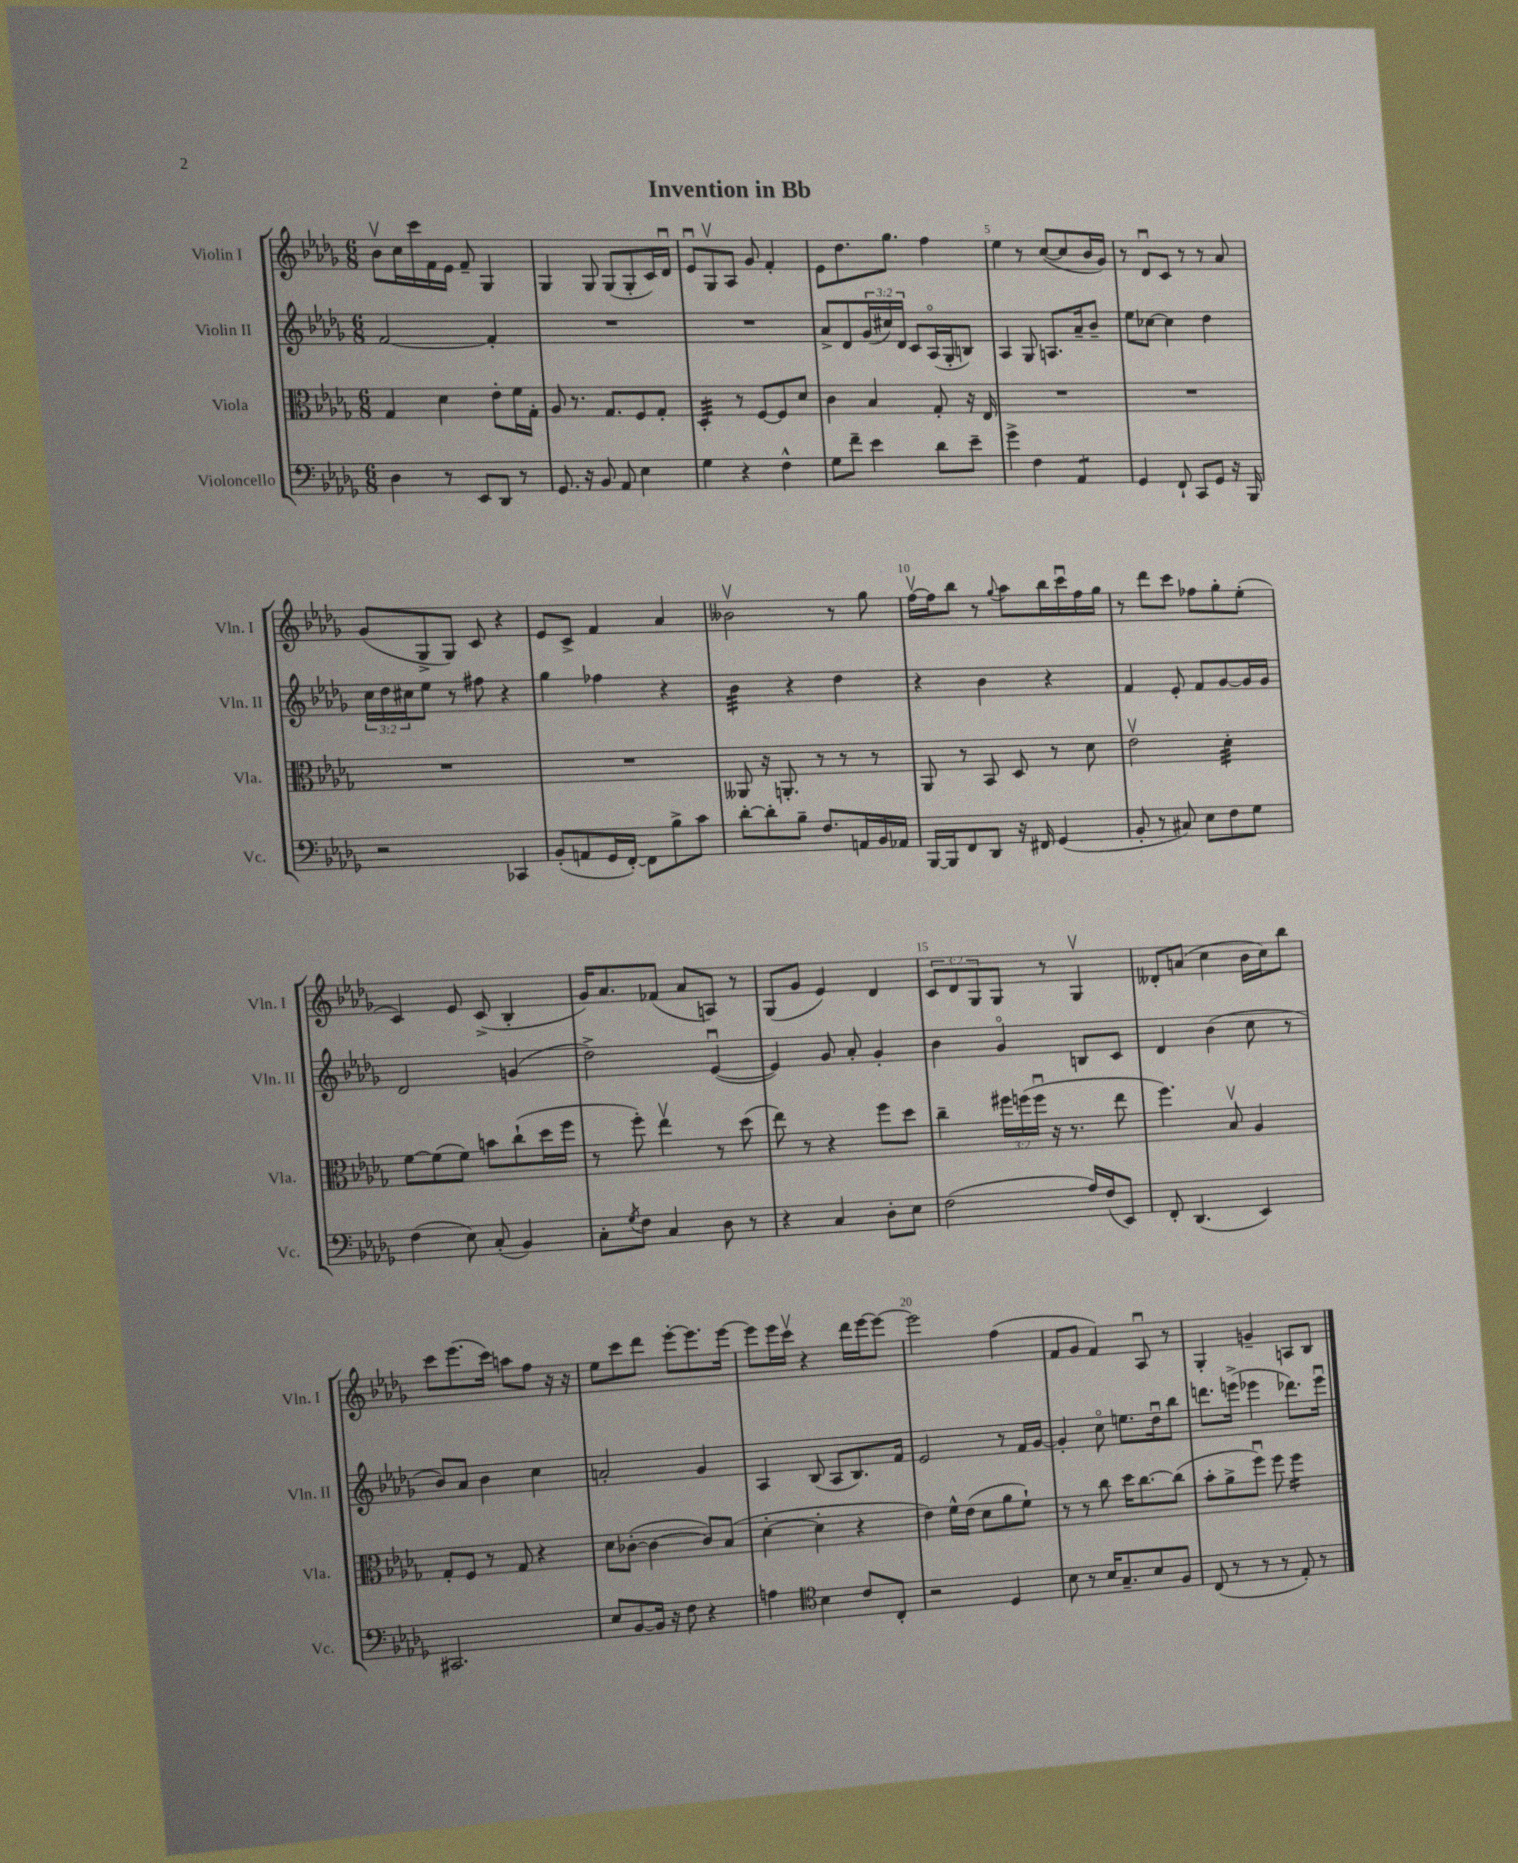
\header { title = "Invention in Bb" }
<<
\new StaffGroup <<
\new Staff = "s0" \with { instrumentName = "Violin I" shortInstrumentName = "Vln. I" } {
    \clef treble \key des \major \numericTimeSignature \time 6/8 \override Staff.TupletNumber.text = #tuplet-number::calc-fraction-text
    bes'8\upbow c''16 c'''16 f'16 ees'16 f'8-- ges4 |
    ges4 ges8 ges8( ges8-. c'16) des'16\downbow |
    ees'8\downbow ges8\upbow aes8 ges'8 f'4-. |
    ees'8 des''8. ges''8. f''4 |
    ees''4 r8 c''8~( c''8 bes'16 ges'16) |
    r8 des'8\downbow c'8 r8 r8 aes'8 |
    ges'8( ges8-> ges8) c'8 r4 |
    ees'8 c'8-> f'4 aes'4 |
    beses'2\upbow r8 ges''8 |
    f''16~\upbow f''16 bes''8 r8 \appoggiatura { ges''8 } aes''8 bes''16 c'''16\downbow f''16 ges''16 |
    r8 des'''8 c'''8 fes''8 ges''8-. ees''8-.( |
    c'4) ees'8 c'8->( bes4-. |
    ges'16) aes'8. fes'8( aes'8 a8) r8 |
    ges8( ges'8 ees'4) des'4 |
    \tuplet 3/2 { c'8 des'8 ges8 } ges8 r8 ges4\upbow |
    deses'8-. a'8( c''4 bes'16 c''16) bes''8 |
    c'''8 ees'''8.( c'''16) a''8 f''8 r16 r16 |
    ees''8 c'''8 des'''8 ees'''8~-. ees'''8. ees'''16~ |
    ees'''8 ees'''16 c'''16\upbow r4 des'''16 ees'''16~ ees'''8~ |
    ees'''2 f''4( |
    f'8 ges'8 f'4) aes8\downbow r8 |
    ges4-. g'4-- a8 bes8 \bar "|." |
}
\new Staff = "s1" \with { instrumentName = "Violin II" shortInstrumentName = "Vln. II" } {
    \clef treble \key des \major \numericTimeSignature \time 6/8 \override Staff.TupletNumber.text = #tuplet-number::calc-fraction-text
    f'2~ f'4-. |
    R2. |
    R2. |
    aes'8-> des'8 \tuplet 3/2 { ges'16( cis''16) des'16 } c'8 aes16\flageolet( ges16-. b8) |
    aes4 ges8 a8. aes'16-- bes'8-- |
    ees''8 ces''8~ ces''4 des''4 |
    \tuplet 3/2 { c''16 des''16 cis''16 } ees''8 r8 fis''8 r4 |
    ges''4 fes''4 r4 |
    bes'4:32 r4 des''4 |
    r4 bes'4 r4 |
    f'4 ees'8-. f'8 ges'8~ ges'16 ges'16 |
    des'2 g'4( |
    des''2->) ees'4~\downbow( |
    ees'4) ges'8 aes'8-. ges'4-. |
    bes'4 ges'4\flageolet b8 c'8 |
    des'4 bes'4( c''8 r8 |
    bes'8) aes'8 bes'4 c''4 |
    a'2-. ges'4 |
    aes4 bes8( aes8 bes8.) f'16 |
    ees'2 r8 f'16 ges'16~ |
    ges'4-. c''8\flageolet e''8. des''16\downbow bes''8 |
    d'''8. e'''16->( ees'''4 des'''8.) ees'''16\downbow \bar "|." |
}
\new Staff = "s2" \with { instrumentName = "Viola" shortInstrumentName = "Vla." } {
    \clef alto \key des \major \numericTimeSignature \time 6/8 \override Staff.TupletNumber.text = #tuplet-number::calc-fraction-text
    ges4 des'4 ees'8-. f'16 ges16-. |
    aes8 r8. ges8. f8 ges8-. |
    des4:32-. r8 f8~ f8 des'8 |
    c'4 bes4 ges8-. r16 ees16 |
    R2. |
    R2. |
    R2. |
    R2. |
    aeses,8 r16 a,8.-. r8 r8 r8 |
    aes,8 r8 bes,8 des8 r8 des'8 |
    ees'2\upbow des'4:32-. |
    f'8~ f'8( f'8) b'8 c''8-!( des''16 f''16 |
    r8 f''8-.) ees''4\upbow r8 des''8( |
    ees''8) r8 r4 f''8 des''8 |
    c''4-- \tuplet 3/2 { fis''16 f''16( f''16\downbow } r16 r8. ees''8 |
    f''4.) bes8\upbow aes4 |
    ges8-. f8 r8 ges8 r4 |
    des'8 ces'8~-.( ces'4~ ces'8) bes8( |
    des'4~-. des'4-. r4 |
    ees'4) f'16-^ ees'16( des'8 aes'8 f'8-!) |
    r8 r8 c''8 des''16 c''8.~ c''8( |
    bes'8-. aes'8-> f''8\downbow) f''8 f''4:16 \bar "|." |
}
\new Staff = "s3" \with { instrumentName = "Violoncello" shortInstrumentName = "Vc." } {
    \clef bass \key des \major \numericTimeSignature \time 6/8
    des4 r8 ees,8 des,8 r8 |
    ges,8. r16 bes,8 aes,8 ees4 |
    ges4 r4 f4-^ |
    ges8 f'8-- ees'4 des'8 ees'8-- |
    ges'4-> f4 aes,4:8 |
    ges,4 f,8-! c,8 ges,8 r16 bes,,16 |
    r2 ces,4 |
    bes,8-.( a,8 ges,16 f,16~-.) f,8 bes8-> c'8 |
    des'8~-. des'8-. bes8-- f8. a,16 bes,16 aes,16 |
    bes,,16~ bes,,16 f,8 des,8 r16 fis,16 ges,4( |
    bes,8-. r8 cis8) ees8 f8 ges8 |
    f4( ees8) c8-.( bes,4) |
    c8-. \acciaccatura { ges8 } f8 c4 des8 r8 |
    r4 c4 des8-. ees8 |
    f2( aes16) f16( ees,8) |
    f,8-. des,4.( ees,4) |
    cis,2. |
    ees8 bes,8~ bes,16 r16 f8 r4 |
    a4 \clef tenor bes4 c'8 c8-. |
    r2 des4 |
    bes8 r8 bes16 ges8.-- bes8 f8 |
    c8( r8 r8 r8 ees8-.) r8 \bar "|." |
}
>>
>>
\layout { \context { \Score \override BarNumber.break-visibility = ##(#f #t #t) barNumberVisibility = #(every-nth-bar-number-visible 5) } }
